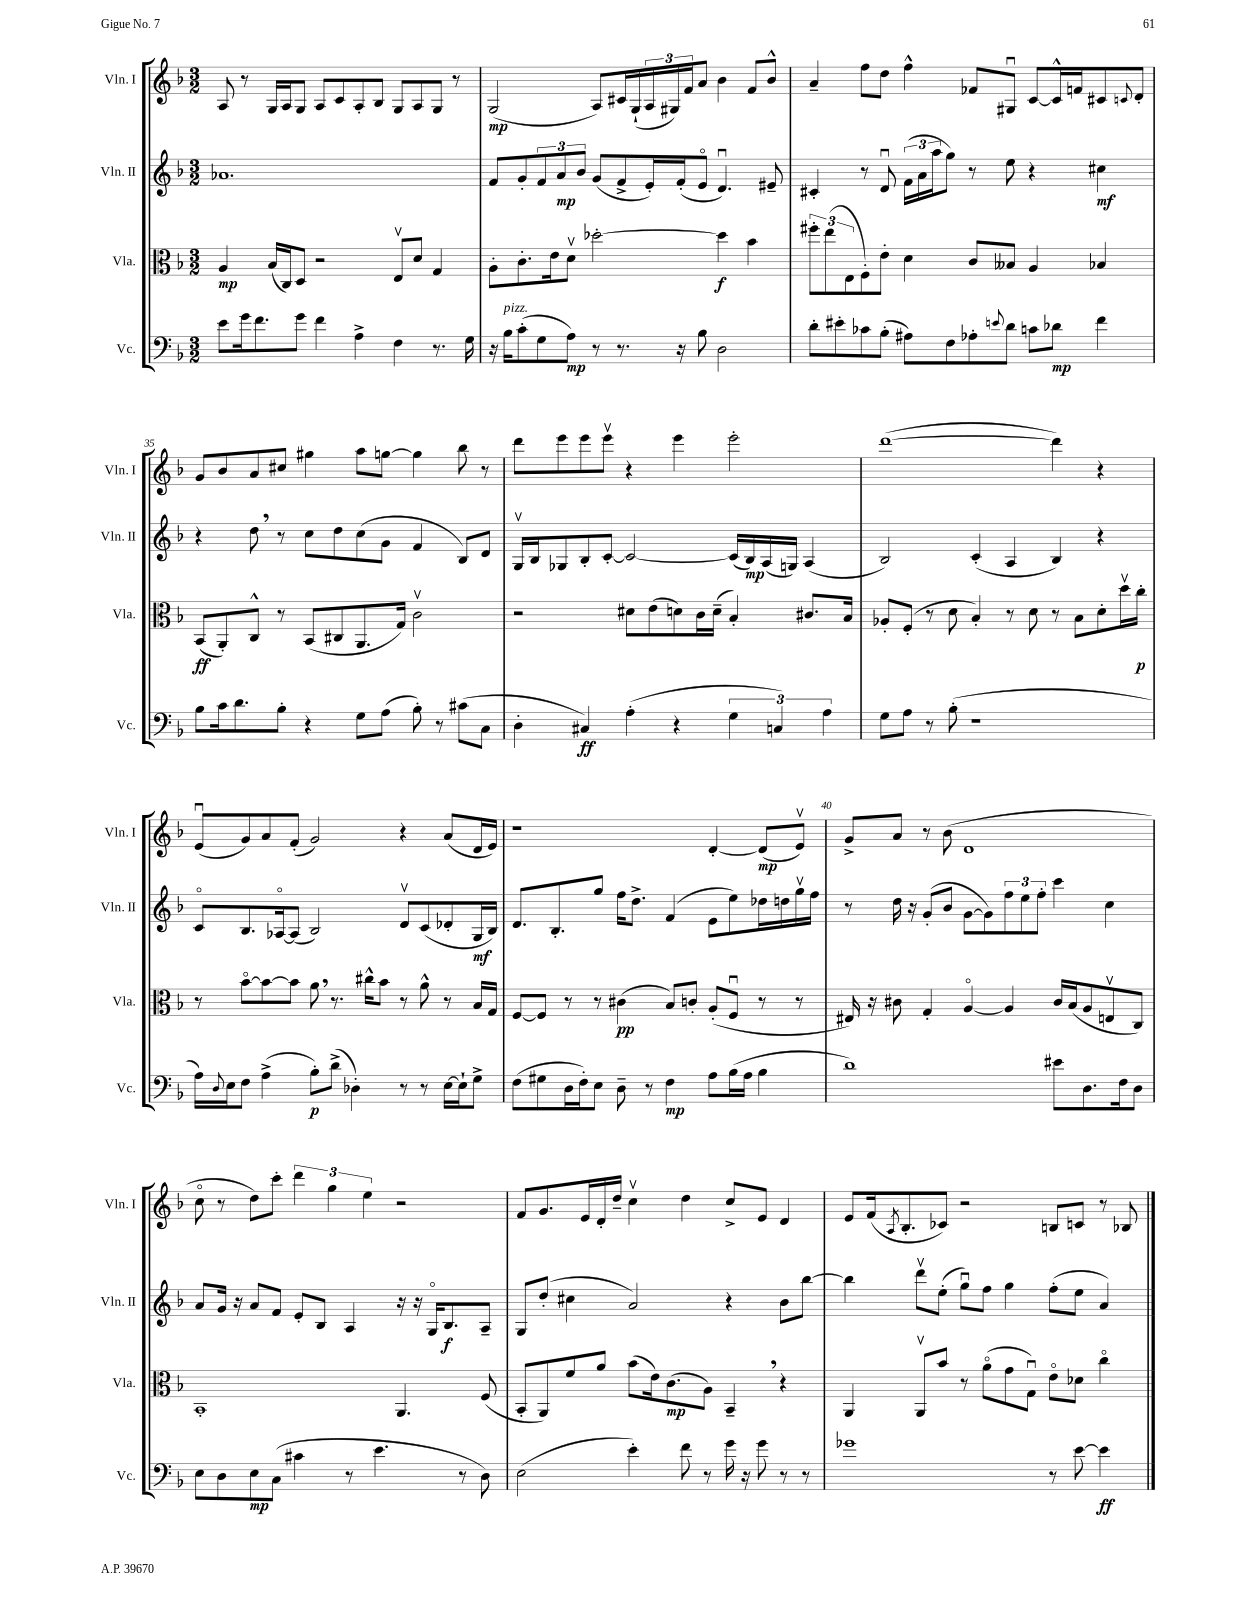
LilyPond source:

<<
\new StaffGroup <<
\new Staff = "s0" \with { instrumentName = "Vln. I" shortInstrumentName = "Vln. I" } {
    \clef treble \key f \major \numericTimeSignature \time 3/2
    a8 r8 g16 a16 g8 a8 c'8 a8-. bes8 g8 a8 g8 r8 |
    g2\mp( a8) cis'16 g16-!( \tuplet 3/2 { a16 gis16) f'16 } a'8 bes'4 f'8 bes'8-^ |
    a'4-- f''8 d''8 f''4-^ fes'8 gis8\downbow c'8~ c'16-^ f'16 cis'8 \appoggiatura { c'8 } d'8-. |
    g'8 bes'8 a'8 cis''8 gis''4 a''8 g''8~ g''4 bes''8 r8 |
    d'''8 e'''8 e'''8 e'''8\upbow r4 e'''4 e'''2-. |
    d'''1~( d'''4) r4 |
    e'8\downbow( g'8) a'8 f'8-.( g'2) r4 a'8( d'16 e'16) |
    r1 d'4~-. d'8\mp( e'8\upbow) |
    g'8-> a'8 r8 bes'8( d'1 |
    c''8\flageolet r8 d''8) c'''8-. \tuplet 3/2 { d'''4 g''4 e''4 } r2 |
    f'8 g'8. e'16 d'16-. d''16-- c''4\upbow d''4 c''8-> e'8 d'4 |
    e'8 f'16( \acciaccatura { a8 } bes8.-. ces'8) r2 b8 c'8 r8 bes8 \bar "|." |
}
\new Staff = "s1" \with { instrumentName = "Vln. II" shortInstrumentName = "Vln. II" } {
    \clef treble \key f \major \numericTimeSignature \time 3/2
    aes'1. |
    f'8 g'8-. \tuplet 3/2 { f'8 a'8\mp bes'8 } g'8( f'8-> e'16-.) f'16-.( e'8\flageolet d'4.\downbow) eis'8-- |
    cis'4-. r8 d'8\downbow \tuplet 3/2 { f'16( a'16 a''16 } g''8) r8 e''8 r4 cis''4\mf |
    r4 d''8 \breathe r8 c''8 d''8 c''8( g'8 f'4 bes8) d'8 |
    g16\upbow bes16 ges8 bes8-. c'8~-. c'2~ c'16( bes16\mp) a16( g16) a4( |
    bes2) c'4-.( a4 bes4) r4 |
    c'8\flageolet bes8. aes16~\flageolet aes8( bes2) d'8\upbow c'8( des'8-. g16\mf bes16) |
    d'8. bes8.-. g''8 f''16 d''8.-> f'4( e'8 e''8) des''16 d''16 g''16\upbow f''16 |
    r8 d''16 r16 g'8-.( bes'8 g'8~ g'8) \tuplet 3/2 { f''8 e''8 f''8-. } c'''4 c''4 |
    a'8 g'16 r16 a'8 f'8 e'8-. bes8 a4 r16 r16 g16\flageolet bes8.\f a8-- |
    g8 d''8-.( cis''4 a'2) r4 bes'8 bes''8~ |
    bes''4 d'''8\upbow e''8-.( g''8\downbow) f''8 g''4 f''8-.( e''8 a'4) \bar "|." |
}
\new Staff = "s2" \with { instrumentName = "Vla." shortInstrumentName = "Vla." } {
    \clef alto \key f \major \numericTimeSignature \time 3/2
    a4\mp bes16( c16) d8 r2 e8\upbow d'8 g4 |
    a8-. c'8.-. e'16 d'8\upbow des''2~-. des''4\f bes'4 |
    \tuplet 3/2 { fis''8-. e''8( e8 } f8-.) e'8-. d'4 c'8 beses8 a4 bes4 |
    bes,8\ff( a,8-.) c8-^ r8 bes,8( cis8 a,8. g16) c'2\upbow |
    r2 dis'8 e'8( d'8) c'16 d'16--( bes4-.) cis'8. bes16 |
    aes8-. f8-.( r8 d'8 bes4-.) r8 d'8 r8 bes8 d'8-. d''16\upbow c''16-.\p |
    r8 bes'8~\flageolet bes'8~ bes'8 a'8 \breathe r8. cis''16-^ bes'8 r8 a'8-^ r8 bes16 g16 |
    f8~ f8 r8 r8 cis'4\pp( bes8) c'8-. a8-.( f8\downbow r8 r8 |
    eis16) r16 cis'8 g4-. a4~\flageolet a4 cis'16 bes16( a8 e8\upbow c8) |
    bes,1-. a,4. f8( |
    bes,8-. a,8) f'8 a'8 bes'8( e'16) c'8.\mp( a8) bes,4-- \breathe r4 |
    a,4 a,8\upbow bes'8 r8 a'8\flageolet( g'8 g8\downbow) e'8\flageolet des'8 c''4\flageolet \bar "|." |
}
\new Staff = "s3" \with { instrumentName = "Vc." shortInstrumentName = "Vc." } {
    \clef bass \key f \major \numericTimeSignature \time 3/2
    e'8 g'16 f'8. g'8 f'4 a4-> f4 r8. g16 |
    r16 bes16^\markup { \italic "pizz." } c'8-.( g8 a8\mp) r8 r8. r16 bes8 d2 |
    d'8-. eis'8-. ces'8 bes8-.( ais8) f8 aes8-. \appoggiatura { e'8 } d'8 c'8 des'8\mp f'4 |
    bes8 c'16 d'8. bes8-. r4 g8 a8( bes8-.) r8 cis'8( c8 |
    d4-. cis4\ff) a4-.( r4 \tuplet 3/2 { g4 c4) a4 } |
    g8 a8 r8 bes8-.( r1 |
    a16) \appoggiatura { d8 } e16 f8 a4->( bes8-.\p) d'8->( des4-.) r8 r8 e16~ e16-! g8-> |
    f8( gis8 d16 f16-.) e8 d8-- r8 f4\mp a8 bes16( a16 bes4 |
    d'1) eis'8 d8. f16 d8 |
    e8 d8 e8\mp c8( cis'4 r8 e'4. r8 d8) |
    e2( e'4-.) f'8 r8 g'16 r16 g'8 r8 r8 |
    ges'1 r8 e'8~ e'4\ff \bar "|." |
}
>>
>>
\layout { \context { \Score currentBarNumber = #32 \override BarNumber.break-visibility = ##(#f #t #t) barNumberVisibility = #(every-nth-bar-number-visible 5) } }
